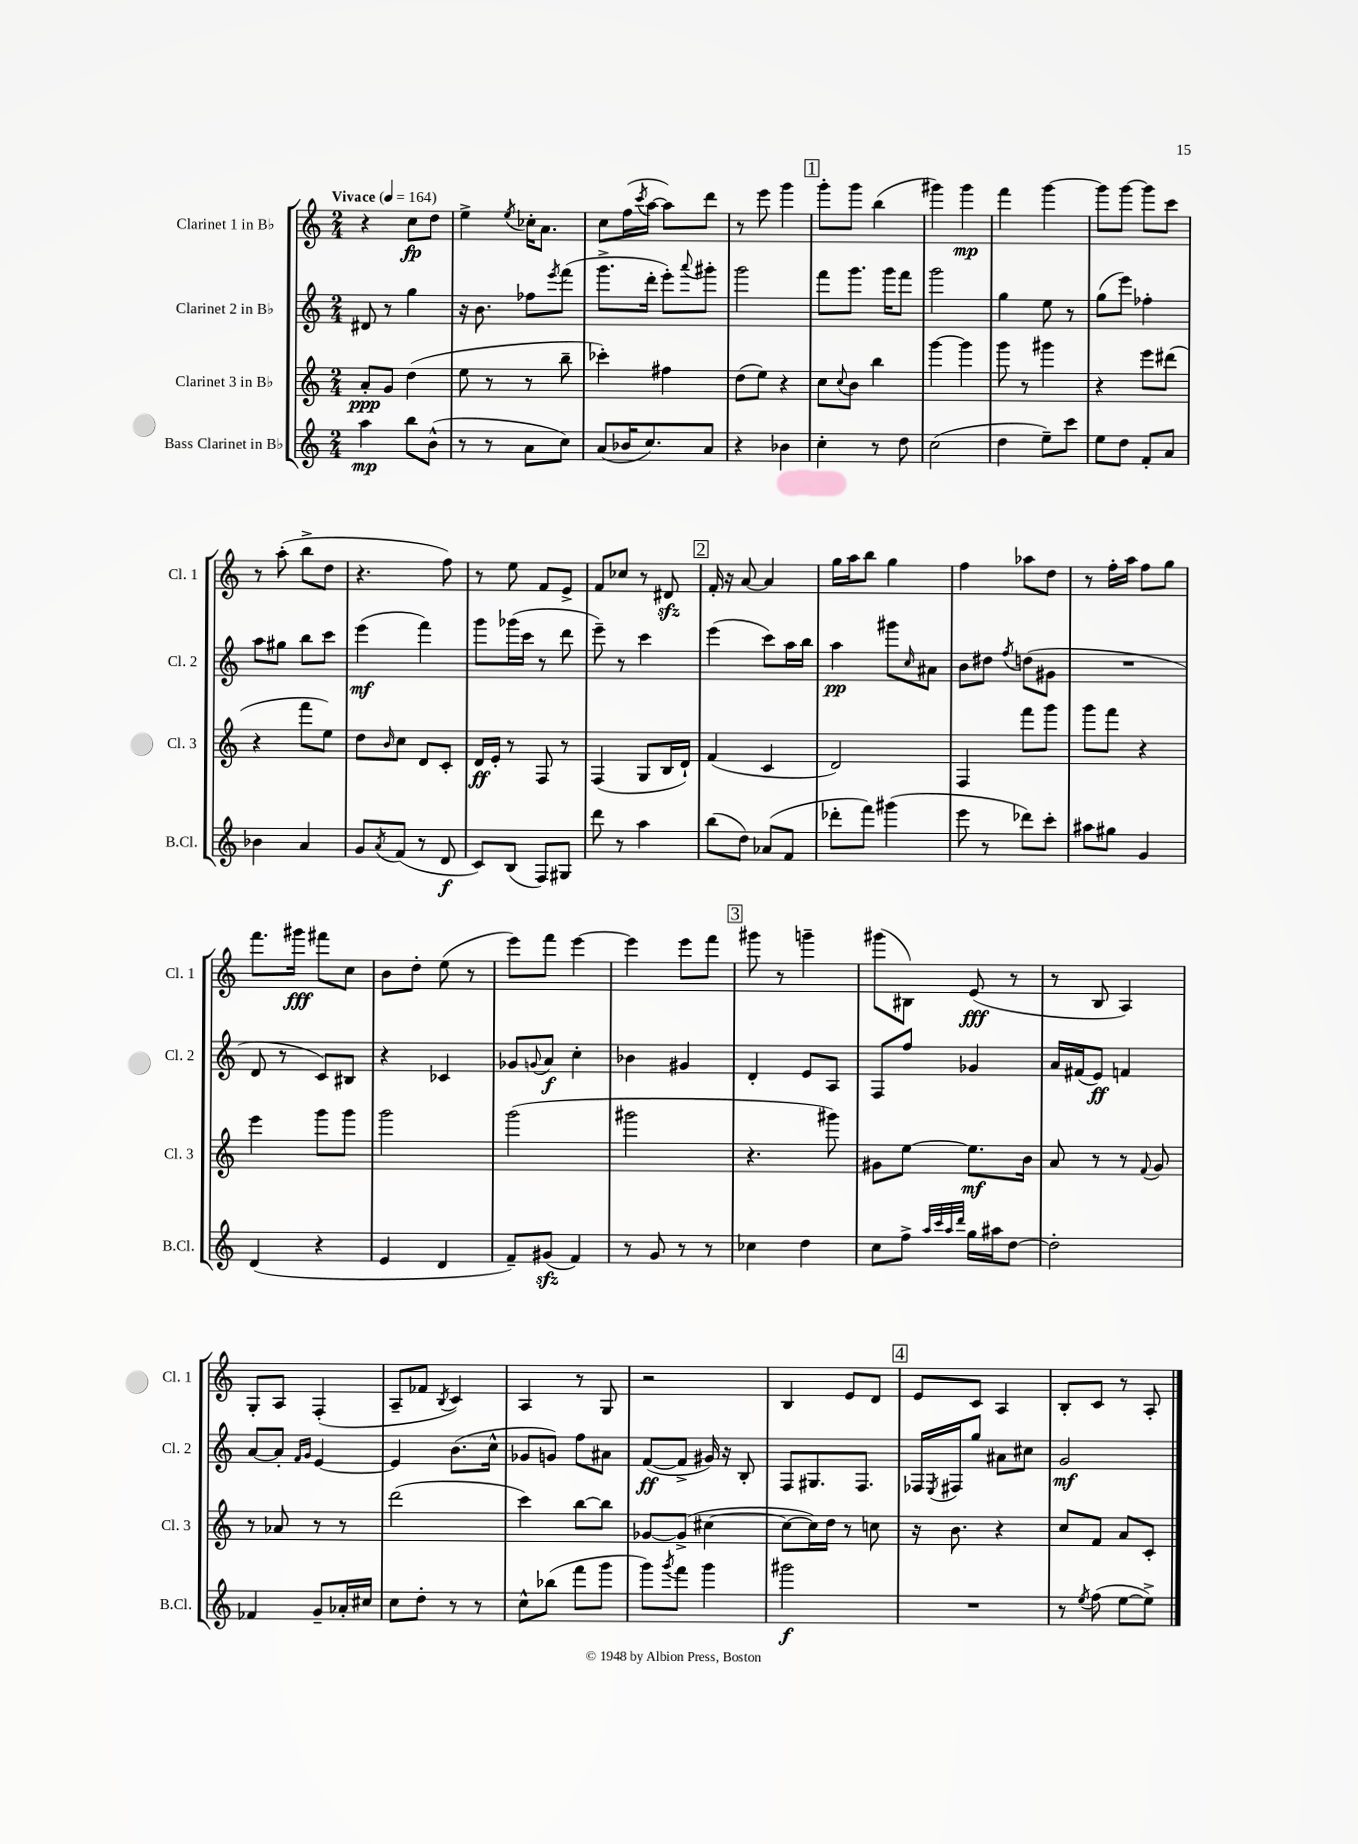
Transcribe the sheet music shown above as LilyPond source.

<<
\new StaffGroup <<
\new Staff = "s0" \with { instrumentName = "Clarinet 1 in Bb" shortInstrumentName = "Cl. 1" } {
    \clef treble \key c \major \numericTimeSignature \time 2/4 \tempo "Vivace" 4 = 164
    r4 c''8\fp d''8 |
    e''4-> \acciaccatura { e''8 } ces''16-. a'8. |
    c''8 f''16( \acciaccatura { c'''8 } a''16~ a''8) d'''8 |
    r8 e'''8 g'''4 |
    \mark \markup { \box "1" } g'''8-. g'''8 b''4( |
    gis'''4) gis'''4\mp |
    f'''4 g'''4~ |
    g'''8 g'''8~ g'''8 c'''8 |
    r8 a''8-.( b''8-> d''8 |
    r4. f''8) |
    r8 e''8 f'8 e'8-> |
    f'8 ces''8 r8 dis'8\sfz |
    \mark \markup { \box "2" } f'16-. r16 a'8~ a'4 |
    g''16 a''16 b''8 g''4 |
    f''4 aes''8 d''8 |
    r8 f''16-. a''16 f''8 g''8 |
    f'''8. gis'''16\fff fis'''8 c''8 |
    b'8 d''8-. e''8( r8 |
    e'''8) f'''8 e'''4~ |
    e'''4 e'''8 f'''8 |
    \mark \markup { \box "3" } gis'''8 r8 g'''4-- |
    gis'''8( bis8) e'8\fff( r8 |
    r8 b8 a4) |
    g8-. a8 f4-.( |
    a8-- fes'8 \acciaccatura { b8 } c'4) |
    a4 r8 g8 |
    r2 |
    b4 e'8 d'8 |
    \mark \markup { \box "4" } e'8 c'8 a4 |
    b8-. c'8 r8 a8-. \bar "|." |
}
\new Staff = "s1" \with { instrumentName = "Clarinet 2 in Bb" shortInstrumentName = "Cl. 2" } {
    \clef treble \key c \major \numericTimeSignature \time 2/4
    dis'8 r8 g''4 |
    r16 b'8. fes''8 \acciaccatura { e'''8 } f'''8( |
    g'''8.-> d'''16-. e'''8-.) \appoggiatura { a'''8 } gis'''8-. |
    g'''2 |
    \mark \markup { \box "1" } f'''8 g'''8. g'''16 f'''8 |
    g'''2 |
    g''4 e''8 r8 |
    g''8( e'''8) fes''4-. |
    a''8 gis''8 b''8 c'''8 |
    e'''4\mf( f'''4) |
    g'''8 ges'''16( c'''16 r8 d'''8 |
    e'''8--) r8 c'''4 |
    \mark \markup { \box "2" } e'''4( c'''8) a''16 b''16 |
    a''4\pp gis'''8 \grace { c''16 } ais'8 |
    b'8 dis''8 \acciaccatura { f''8 } d''8( gis'8 |
    R2 |
    d'8 r8 c'8) bis8 |
    r4 ces'4 |
    ges'8 \appoggiatura { g'8 } a'8\f c''4-. |
    bes'4 gis'4 |
    \mark \markup { \box "3" } d'4-. e'8 a8 |
    f8 f''8 ges'4 |
    a'16 fis'16( e'8\ff) f'4 |
    a'8~ a'8-. \grace { f'16 g'16 } e'4~ |
    e'4 b'8.( c''16-^ |
    ges'8 g'8) f''8 ais'8 |
    f'8~\ff( f'8-> gis'16) r16 b8-. |
    f8 gis8. f8. |
    \mark \markup { \box "4" } fes16 \acciaccatura { e8 } fis16 g''8 ais'8 cis''8 |
    g'2\mf \bar "|." |
}
\new Staff = "s2" \with { instrumentName = "Clarinet 3 in Bb" shortInstrumentName = "Cl. 3" } {
    \clef treble \key c \major \numericTimeSignature \time 2/4
    a'8-.\ppp g'8 d''4( |
    e''8 r8 r8 b''8-- |
    ces'''4-.) fis''4 |
    d''8( e''8) r4 |
    \mark \markup { \box "1" } c''8 \appoggiatura { c''8 } b'8 b''4 |
    g'''4~ g'''4 |
    g'''8 r8 gis'''4 |
    r4 e'''8 dis'''8( |
    r4 f'''8 e''8) |
    d''8 \grace { b'16 } c''8 d'8 c'8-. |
    d'16\ff e'16-. r8 f8 r8 |
    f4( g8 b16 d'16-!) |
    \mark \markup { \box "2" } f'4( c'4 |
    d'2) |
    f4 f'''8 g'''8 |
    g'''8 f'''8 r4 |
    e'''4 g'''8 g'''8 |
    g'''2 |
    g'''2( |
    gis'''2 |
    \mark \markup { \box "3" } r4. gis'''8) |
    gis'8 e''8~ e''8.\mf b'16 |
    a'8 r8 r8 \appoggiatura { f'8 } g'8 |
    r8 aes'8 r8 r8 |
    d'''2( |
    c'''4) b''8~ b''8 |
    ges'8~ ges'8->( cis''4~ |
    cis''8~ cis''16) d''16 r8 c''8 |
    \mark \markup { \box "4" } r16 b'8. r4 |
    c''8 f'8 a'8 c'8-. \bar "|." |
}
\new Staff = "s3" \with { instrumentName = "Bass Clarinet in Bb" shortInstrumentName = "B.Cl." } {
    \clef treble \key c \major \numericTimeSignature \time 2/4
    a''4\mp b''8 b'8-^( |
    r8 r8 a'8 c''8) |
    a'8( bes'16 c''8.) a'8 |
    r4 bes'4 |
    \mark \markup { \box "1" } c''4-. r8 d''8 |
    c''2( |
    d''4 e''8--) c'''8 |
    e''8 d''8 f'8-. a'8 |
    bes'4 a'4 |
    g'8 \acciaccatura { a'8 } f'8( r8 d'8\f |
    c'8) b8( f8) gis8 |
    d'''8 r8 a''4 |
    \mark \markup { \box "2" } b''8( d''8) aes'8( f'8 |
    des'''8-. f'''8) gis'''4( |
    e'''8 r8 des'''8) c'''8-. |
    ais''8 gis''8 g'4 |
    d'4( r4 |
    e'4 d'4 |
    f'8--) gis'8\sfz( f'4) |
    r8 g'8 r8 r8 |
    \mark \markup { \box "3" } ces''4 d''4 |
    c''8 f''8-> \grace { a''32 c'''32 a''32 d'''32 } g''16 ais''16 d''8~ |
    d''2-. |
    fes'4 g'8-- aes'16-. cis''16 |
    c''8 d''8-. r8 r8 |
    c''8-^ bes''8( f'''8 g'''8 |
    g'''8) \acciaccatura { g'''8 } f'''8 g'''4 |
    gis'''2\f |
    \mark \markup { \box "4" } R2 |
    r8 \acciaccatura { e''8 } f''8( e''8~ e''8->) \bar "|." |
}
>>
>>
\layout { \context { \Score \remove "Bar_number_engraver" } }
